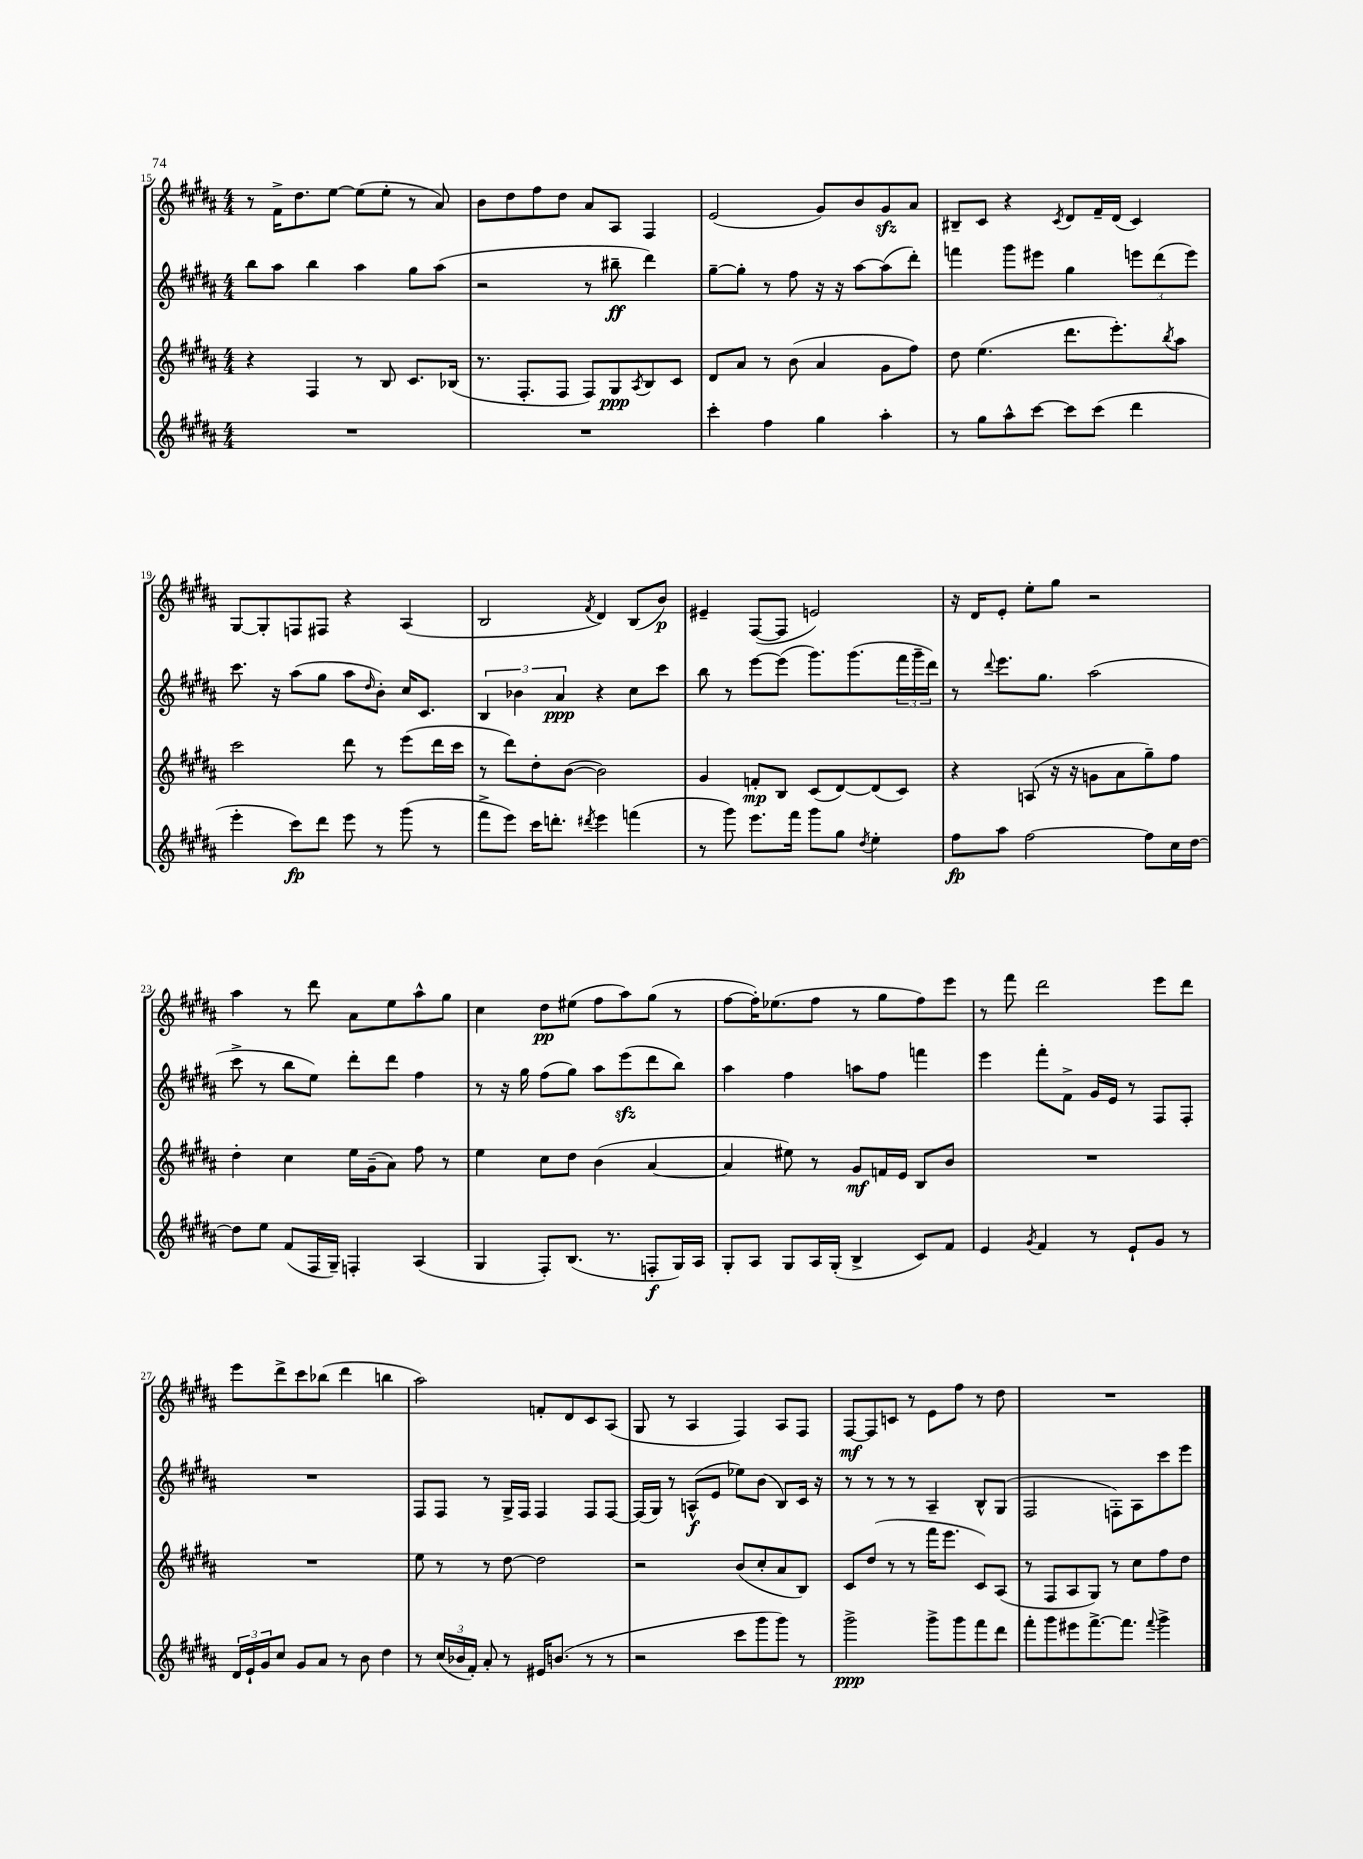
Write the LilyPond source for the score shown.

<<
\new StaffGroup <<
\new Staff = "s0" {
    \clef treble \key b \major \numericTimeSignature \time 4/4
    r8 fis'16-> dis''8. e''8~ e''8( e''8-. r8 ais'8) |
    b'8 dis''8 fis''8 dis''8 ais'8 ais8 fis4 |
    e'2( gis'8) b'8 gis'8\sfz ais'8 |
    bis8-- cis'8 r4 \acciaccatura { cis'8 } dis'8 fis'16-- dis'16( cis'4) |
    gis8~ gis8-. f8 fis8 r4 ais4( |
    b2 \acciaccatura { fis'8 } dis'4) b8( b'8\p) |
    eis'4-- fis8~( fis8 e'2) |
    r16 dis'16 e'8-. e''8-. gis''8 r2 |
    ais''4 r8 dis'''8 ais'8 e''8 ais''8-^ gis''8 |
    cis''4 dis''8\pp eis''8( fis''8 ais''8) gis''8( r8 |
    fis''8~ fis''16-.) ees''8.( fis''8 r8 gis''8 fis''8) e'''8 |
    r8 fis'''8 dis'''2 e'''8 dis'''8 |
    e'''8 dis'''8-> cis'''8 bes''8( dis'''4 b''4 |
    ais''2) f'8-. dis'8 cis'8 ais8( |
    gis8 r8 ais4 fis4) ais8 fis8 |
    fis8~\mf fis8 c'8 r8 e'8 fis''8 r8 dis''8 |
    R1 \bar "|." |
}
\new Staff = "s1" {
    \clef treble \key b \major \numericTimeSignature \time 4/4
    b''8 ais''8 b''4 ais''4 gis''8 ais''8( |
    r2 r8 bis''8--\ff dis'''4) |
    gis''8~-- gis''8-. r8 fis''8 r16 r16 ais''8~ ais''8( dis'''8-.) |
    f'''4 gis'''8 eis'''8 gis''4 \tuplet 3/2 { e'''8 dis'''8( e'''8) } |
    cis'''8. r16 ais''8( gis''8 ais''8 \grace { dis''16 } b'8-.) cis''16 cis'8. |
    \tuplet 3/2 { b4 bes'4 ais'4\ppp } r4 cis''8 cis'''8 |
    b''8 r8 e'''8~ e'''8( gis'''8.) gis'''8.( \tuplet 3/2 { fis'''16 gis'''16-- dis'''16) } |
    r8 \appoggiatura { dis'''8 } e'''8. gis''8. ais''2( |
    cis'''8-> r8 b''8 e''8) dis'''8-. dis'''8 fis''4 |
    r8 r16 gis''16 fis''8( gis''8) ais''8 e'''8\sfz( dis'''8 b''8) |
    ais''4 fis''4 a''8 fis''8 f'''4 |
    e'''4 fis'''8-. fis'8-> gis'16 e'16 r8 fis8 fis8-. |
    R1 |
    fis8 fis8 r8 gis16-> fis16 fis4 fis8 fis8~ |
    fis16( gis16) r8 a8-^\f( e'8 ees''8) b'8( b8) cis'16 r16 |
    r8 r8 r8 r8 ais4-- b8-^ gis8( |
    fis2 f8-.) ais8 cis'''8 e'''8 \bar "|." |
}
\new Staff = "s2" {
    \clef treble \key b \major \numericTimeSignature \time 4/4
    r4 fis4 r8 b8 cis'8. bes16( |
    r8. fis8.-. fis8 fis8) gis8\ppp \acciaccatura { ais8 } b8 cis'8 |
    dis'8 ais'8 r8 b'8( ais'4 gis'8 fis''8) |
    dis''8 e''4.( dis'''8. e'''8.-.) \acciaccatura { b''8 } ais''8 |
    cis'''2 dis'''8 r8 e'''8( dis'''16 cis'''16 |
    r8 dis'''8) dis''8-. b'8~( b'2) |
    gis'4 f'8-.\mp b8 cis'8( dis'8~) dis'8( cis'8) |
    r4 a8( r16 r16 g'8 ais'8 gis''8--) fis''8 |
    dis''4-. cis''4 e''16 gis'16--( ais'8) fis''8 r8 |
    e''4 cis''8 dis''8 b'4( ais'4~ |
    ais'4 eis''8) r8 gis'8\mf f'16 e'16 b8 b'8 |
    R1 |
    R1 |
    e''8 r8 r8 dis''8~ dis''2 |
    r2 b'8( cis''8-. ais'8 b8) |
    cis'8 dis''8( r8 r8 fis'''16 e'''8. cis'8) ais8( |
    r8 fis8 ais8 gis8) r8 cis''8 fis''8 dis''8 \bar "|." |
}
\new Staff = "s3" {
    \clef treble \key b \major \numericTimeSignature \time 4/4
    R1 |
    R1 |
    cis'''4-. fis''4 gis''4 ais''4-. |
    r8 gis''8 ais''8-^ cis'''8~ cis'''8 cis'''8( dis'''4 |
    e'''4-. cis'''8\fp) dis'''8 e'''8 r8 gis'''8( r8 |
    fis'''8-> e'''8) cis'''16 d'''8.-. \acciaccatura { dis'''8 } e'''4 f'''4( |
    r8 gis'''8) e'''8. fis'''16 gis'''8 gis''8 \acciaccatura { dis''8 } e''4-. |
    fis''8\fp ais''8 fis''2~ fis''8 cis''16 dis''16~ |
    dis''8 e''8 fis'8( fis16 gis16--) f4-. ais4( |
    gis4 fis8-.) b8.( r8. f8-.\f gis16) ais16 |
    gis8-. ais8 gis8 ais16 gis16-.( b4-> cis'8) fis'8 |
    e'4 \acciaccatura { gis'8 } fis'4 r8 e'8-! gis'8 r8 |
    \tuplet 3/2 { dis'16 e'16-! gis'16 } cis''8 gis'8 ais'8 r8 b'8 dis''4 |
    r8 \tuplet 3/2 { cis''16( bes'16 fis'16-.) } ais'8-. r8 eis'16 b'8.( r8 r8 |
    r2 cis'''8 gis'''8 gis'''8) r8 |
    gis'''2->\ppp gis'''8-> gis'''8 fis'''8 dis'''8 |
    fis'''8-. gis'''8 eis'''8 fis'''8.~-> fis'''8. \appoggiatura { fis'''8 } gis'''4-> \bar "|." |
}
>>
>>
\layout { \context { \Score currentBarNumber = #15 } }
